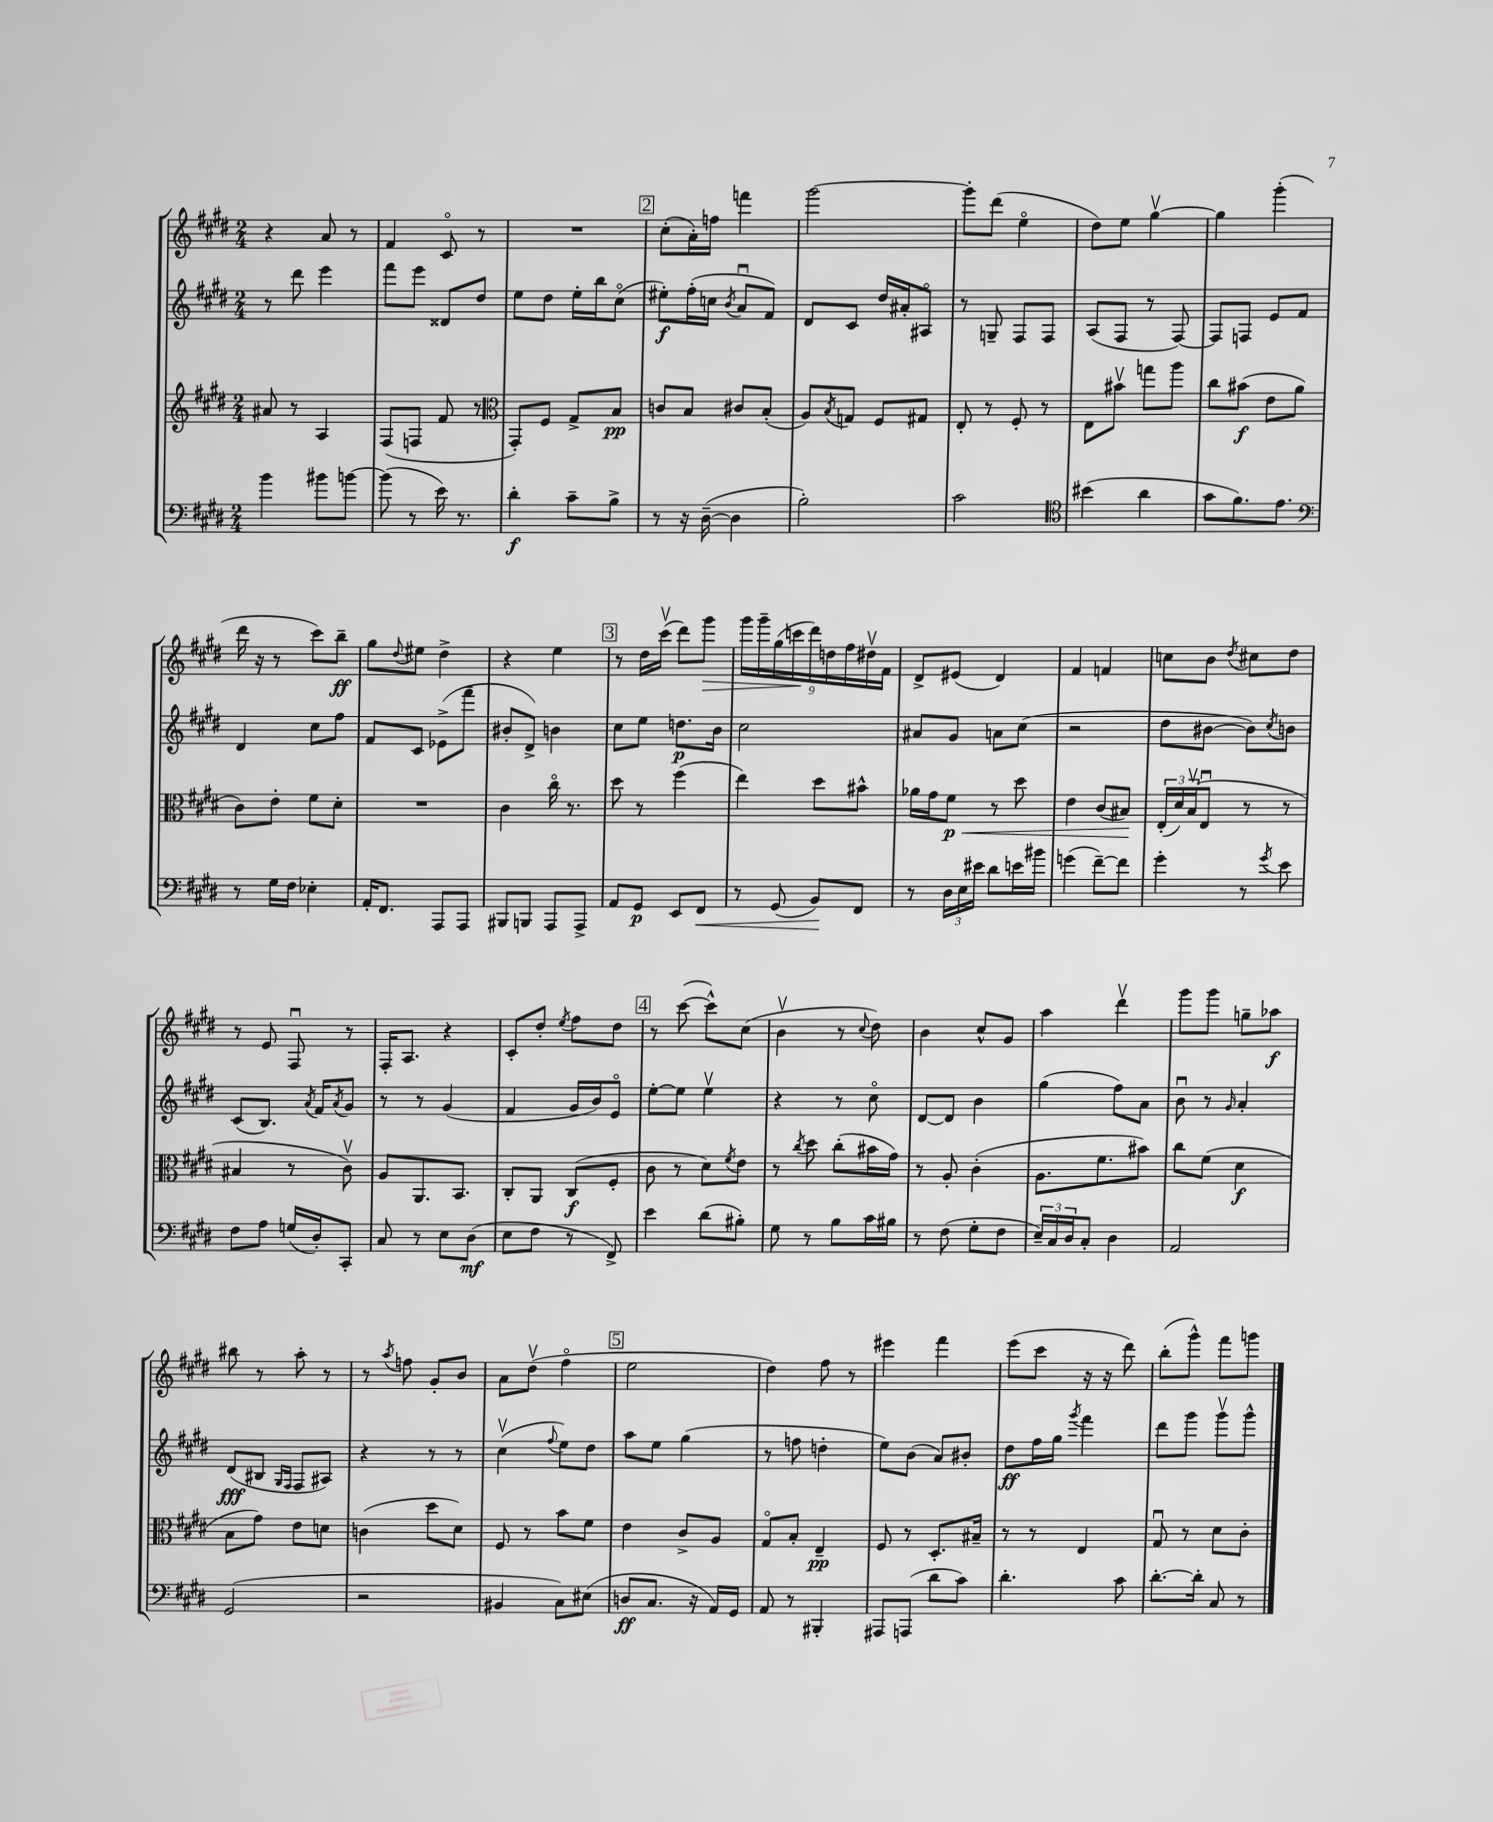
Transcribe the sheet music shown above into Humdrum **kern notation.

**kern	**kern	**kern	**kern
*staff4	*staff3	*staff2	*staff1
*clefF4	*clefG2	*clefG2	*clefG2
*k[f#c#g#d#]	*k[f#c#g#d#]	*k[f#c#g#d#]	*k[f#c#g#d#]
*M2/4	*M2/4	*M2/4	*M2/4
4b	8a#	8r	4r
.	8r	8ddd#	.
8b#	4A	4eee	8a
[8b	.	.	8r
=	=	=	=
(8b]	(8F#	8fff#	4f#
8r	8F	8eee	.
16e)	8f#	8d##	8c#o
8.r	.	.	.
.	8r	8dd#	8r
=	=	=	=
*	*clefC3	*	*
4d#'	8GG#')	8ee	2r
.	8F#	8dd#	.
8c#~	8G#^	16ee'	.
.	.	16bb	.
8B^	8B	(8cc#o	.
=	=	=	=
8r	8c	8ee#')	(8cc#'
16r	8B	(16ff#'	16a')
([16D#~	.	16cc	16ff
.	.	8qb	.
4D#]	8c#	8au	4fff
.	(8B'	8f#)	.
=	=	=	=
2B')	8A)	8d#	[2ggg#
.	8qB	.	.
.	8G	8c#	.
.	8F#	16dd#	.
.	.	16a#'	.
.	8G#	8A#o	.
=	=	=	=
2c#	8E'	8r	8ggg#']
.	8r	8G~	(8ddd#
.	8F#'	8F#	4eeo
.	8r	8F#	.
=	=	=	=
*clefC4	*	*	*
(4b#	8E	(8A	8dd#)
.	8b#v	8F#	8ee
4a	8gg	8r	[4gg#v
.	8aa	[8F#)	.
=	=	=	=
8g#	8cc#	8F#]	4gg#]
8.f#)	(8b#	8F	.
.	8e	8e	(4ggg#'
8.e	.	.	.
.	8a	8f#	.
=	=	=	=
*clefF4	*	*	*
8r	8c#)	4d#	16ddd#
.	.	.	16r
16G#	8e'	.	8r
16F#	.	.	.
4E-'	8f#	8cc#	8ccc#)
.	8d#'	8ff#	8bb~
=	=	=	=
16AA'	2r	8f#	8gg#
8.FF#	.	.	.
.	.	.	8qqdd#
.	.	8c#	8ee#
8AAA	.	(8e-^	4dd#^
8AAA	.	8fff#~	.
=	=	=	=
8BBB#	4c#	8b#'	4r
8BBB	.	8d#^)	.
8AAA	16cc#o	4b	4ee
.	8.r	.	.
8AAA^	.	.	.
=	=	=	=
8AA	8dd#	8cc#	8r
8GG#	8r	8ee	16dd#
.	.	.	(16ccc#v
8EE	(4ff#	8.dd	8ddd#)
8FF#	.	.	8ggg#
.	.	16b	.
=	=	=	=
8r	4ee)	2cc#	18ggg#
.	.	.	18ggg#~
.	.	.	(18gg#
(8GG#	.	.	.
.	.	.	18ccc
.	.	.	18ddd#)
8BB)	8dd#	.	.
.	.	.	18dd
.	.	.	18ff#
8FF#	8b#^^	.	.
.	.	.	18dd#v
.	.	.	18f#
=	=	=	=
8r	16a-	8a#	8d#^
.	16g#	.	.
24D#	8f#	8g#	(8e#
24E	.	.	.
24e#	.	.	.
8d#	8r	8a	4d#)
16e	8dd#	(8cc#	.
16b#	.	.	.
=	=	=	=
(4g	4e	2r	4f#
[8f#~)	(8c#	.	4f
8f#]	8B#)	.	.
=	=	=	=
4g#'	(24E'	8dd#	8cc
.	24d#)	.	.
.	(24Bv	.	.
.	8Eu	[8b#	8b
.	.	.	8qdd#
8r	8r	8b#])	8cc#
8qg#	.	8qcc#	.
8e	8r	8b	8dd#
=	=	=	=
8F#	4B#	(8c#	8r
8A	.	8.B)	8e
(16G	8r	.	8F#u
.	.	8qa	.
16D#')	.	16f#	.
.	.	8qa	.
8CC#'	8c#v)	8g#	8r
=	=	=	=
8C#	8A	8r	16F#'
.	.	.	8.A
8r	8.AA	8r	.
8E	.	(4g#	4r
.	8.BB	.	.
(8D#	.	.	.
=	=	=	=
8E	8C#'	4f#	8c#'
8F#	8AA	.	8dd#'
.	.	.	8qee
8r	(8C#	16g#	8ff#
.	.	16b)	.
8FF#^)	8F#'	8eo	8dd#
=	=	=	=
4e	8c#	[8ee'	8r
.	8r	8ee]	([8ccc#
(8d#	8d#)	4eev	8ccc#^^])
.	8qf#	.	.
8B#')	8e	.	(8cc#
=	=	=	=
8G#	8r	4r	4bv
.	8qcc#	.	.
8r	8dd#	.	.
8B	(8cc#'	8r	8r
.	.	.	8qqcc#
16c#	16b#	8cc#o	8dd#)
16B#	16g#)	.	.
=	=	=	=
8r	8r	[8d#	4b
(8F#	8A'	8d#]	.
8G#'	(4c#'	4b	8cc#^^
8F#	.	.	8g#
=	=	=	=
24E~)	8.A	(4gg#	4aa
24C#	.	.	.
24D#	.	.	.
8C#'	.	.	.
.	8.f#	.	.
4D#	.	8ff#)	4ddd#v
.	8b#)	8a	.
=	=	=	=
2AA	8cc#	8bu	8ggg#
.	(8f#	8r	8ggg#
.	.	16qqg#	.
.	4d#	4a'	8gg~
.	.	.	8aa-
=	=	=	=
(2GG#	8B	(8d#	8bb#
.	8g#)	8B#	8r
.	.	16qqG#	.
.	.	16qqF#	.
.	8e	8F#	8aa'
.	8d	8A#)	8r
=	=	=	=
2r	(4c	4r	8r
.	.	.	8qaa
.	.	.	8ff
.	8dd#	8r	8g#'
.	8d#)	8r	8b
=	=	=	=
4BB#	8F#	(4cc#v	8a
.	8r	.	(8dd#v
.	.	8qqff#	.
8C#)	8b	8ee)	4ff#o
(8E#	8f#	8dd#	.
=	=	=	=
8D	4e	8aa	2ee
8.C#	.	8ee	.
.	8c#^	(4gg#	.
16r	.	.	.
16AA)	8A	.	.
16GG#	.	.	.
=	=	=	=
8AA	8G#o	8r	4dd#)
8r	8B'	8ff	.
4BBB#'	4E~	4dd'	8ff#
.	.	.	8r
=	=	=	=
8AAA#	8F#	8ee)	4eee#
(8AAA	8r	(8b	.
8d#	8.D#'	8a)	4fff#
8c#)	.	8b#'	.
.	16B#~	.	.
=	=	=	=
4.d#'	8r	8dd#	(8eee
.	8r	16ff#	8ccc#
.	.	16gg#	.
.	.	8qggg#	.
.	4E	4fff#	16r
.	.	.	16r
8c#	.	.	8ddd#)
=	=	=	=
[8.d#'	8G#u	8ddd#	(8bb'
.	8r	8ggg#	8ggg#^^)
16d#']	.	.	.
8C#	8d#	8ggg#v	8fff#
8r	8c#'	8ggg#^^	8ggg
==	==	==	==
*-	*-	*-	*-
